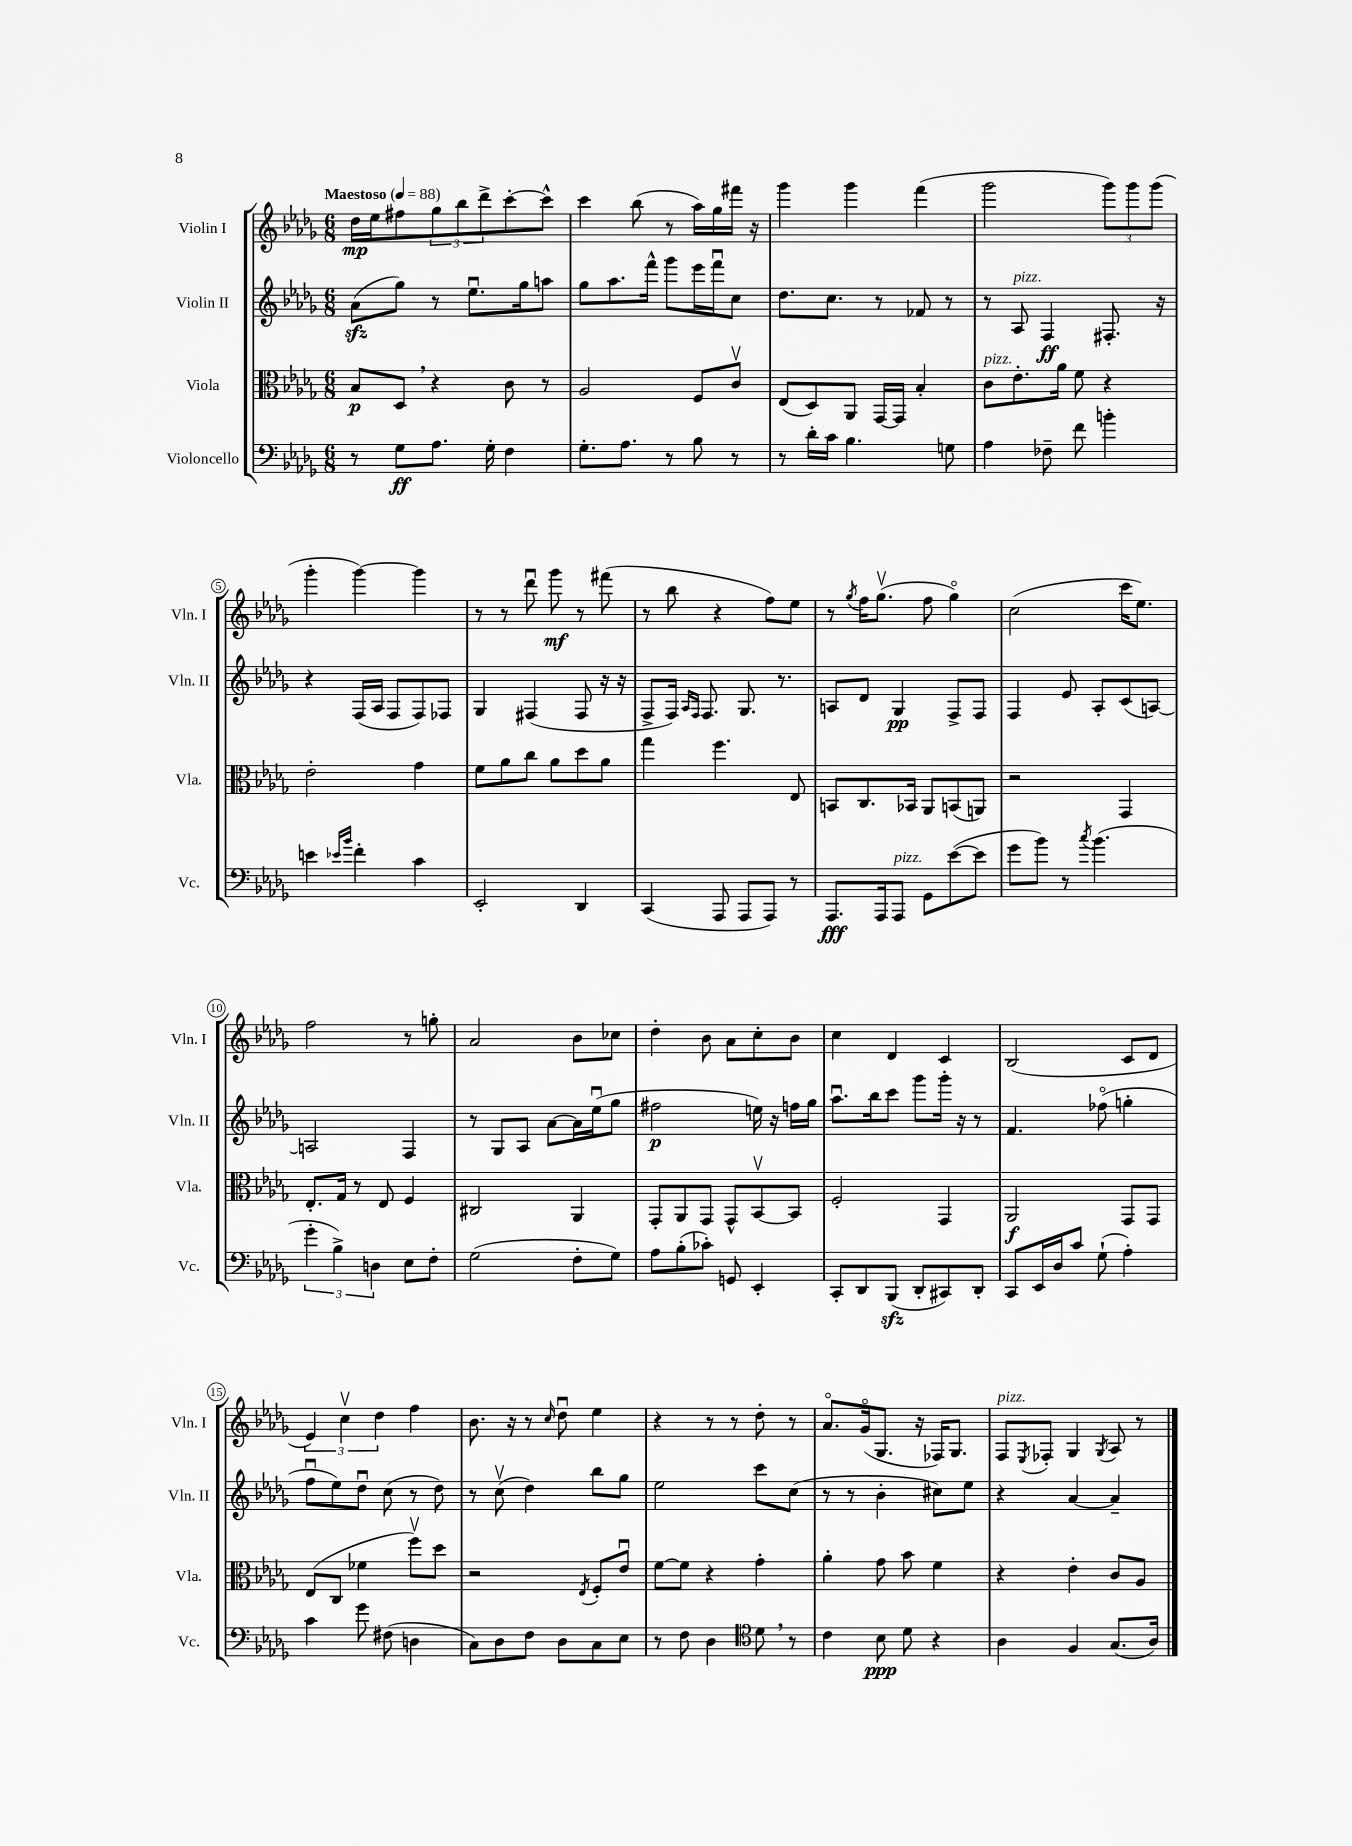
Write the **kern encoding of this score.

**kern	**kern	**kern	**kern
*staff4	*staff3	*staff2	*staff1
*clefF4	*clefC3	*clefG2	*clefG2
*k[b-e-a-d-g-]	*k[b-e-a-d-g-]	*k[b-e-a-d-g-]	*k[b-e-a-d-g-]
*M6/8	*M6/8	*M6/8	*M6/8
*MM88	*MM88	*MM88	*MM88
8r	8B-/L	(8a-\L	16dd-\LL
.	.	.	16ee-\J
8G-\L	8D-/J	8gg-\J)	8ff#\
8.A-\J	4r	8r	12gg-\
.	.	.	12bb-\
.	.	8.ee-u\L	.
.	.	.	12ddd-^\
16G-'\	.	.	.
4F\	8c\	.	[8ccc'\
.	.	16gg-\k	.
.	8r	8aa\J	8ccc^^\]J
=	=	=	=
8.G-'\L	2A-/	8gg-\L	4ccc\
.	.	8.aa-\	.
8.A-\J	.	.	.
.	.	.	(8bb-\
.	.	16fff^^\Jk	.
8r	.	8ggg-\L	8r
8B-\	8F/L	16eee-\L	16aa-\LL)
.	.	16fffu\J	16gg-\
8r	8cv/J	8cc\J	16fff#\JJ
.	.	.	16r
=	=	=	=
8r	(8E-/L	8.dd-\L	4ggg-\
16d-'\LL	8D-/)	.	.
16c\JJ	.	8.cc\J	.
4.B-\	8AA-/J	.	4ggg-\
.	[16GG-/LL	8r	.
.	16GG-/]JJ	.	.
.	4B-'/	8f-/	(4fff\
8G\	.	8r	.
=	=	=	=
4A-\	8c\L	8r	2ggg-\
.	8.e-'\	8A-/	.
8F-~\	.	4F/	.
.	16a-\Jk	.	.
8f\	8f\	.	.
4b'\	4r	8.F#'/	12ggg-\L)
.	.	.	12ggg-\
.	.	.	(12ggg-\J
.	.	16r	.
=	=	=	=
4e\	2e-'\	4r	4ggg-'\
16qqe-/LL	.	.	.
16qqb-/JJ	.	.	.
4f'\	.	(16F/LL	[4ggg-\)
.	.	16A-/JJ	.
.	.	8F/L	.
4c\	4g-\	8F/)	4ggg-\]
.	.	8F-/J	.
=	=	=	=
2EE-'/	8f\L	4G-/	8r
.	8a-\	.	8r
.	8cc\J	(4F#/	8ddd-u\
.	8a-\L	.	8ggg-\
4DD-/	8dd-\	8F#/	8r
.	8a-\J	16r	(8fff#\
.	.	16r	.
=	=	=	=
(4CC/	4gg-\	8F^/L	8r
.	.	16F/Jk)	8bb-\
.	.	16qqA-/LL	.
.	.	16qqF/JJ	.
.	.	8.F/	.
8AAA-/	4.ff\	.	4r
8AAA-/L	.	8.G-/	.
8AAA-/J)	.	.	8ff\L)
.	.	8.r	.
8r	8E-/	.	8ee-\J
=	=	=	=
8.AAA-/L	8BB/L	8A/L	8r
.	.	.	8qgg-/
.	8.C/	8d-/J	16ff\LK
16AAA-/k	.	.	(8.gg-v\J
8AAA-/J	.	4G-/	.
.	16BB-/Jk	.	.
8GG-\L	8AA-/L	.	8ff\
([8e-\	(8BB/	8F^/L	4gg-o\)
8e-\]J	8AA/J)	8F/J	.
=	=	=	=
8g-\L	2r	4F/	(2cc\
8b-\J)	.	.	.
8r	.	8e-/	.
8qcc/	.	.	.
(4.b-\	.	8A-'/L	.
.	4GG-/	(8c/	16ccc\LK
.	.	.	8.ee-\J)
.	.	[8A/J)	.
=	=	=	=
6g-'\	8.E-'/L	2A/]	2ff\
6B-^\)	.	.	.
.	16G-/Jk	.	.
.	8r	.	.
6D\	.	.	.
.	8E-/	.	.
8E-\L	4F/	4F/	8r
8F'\J	.	.	8gg'\
=	=	=	=
(2G-\	2C#/	8r	2a-/
.	.	8G-/L	.
.	.	8A-/J	.
.	.	[8a-\L	.
8F'\L	4AA-/	16a-\]L	8b-\L
.	.	(16ee-u\J	.
8G-\J)	.	8gg-\J	8cc-\J
=	=	=	=
8A-\L	8GG-'/L	2ff#\	4dd-'\
(8B-'\	8AA-/	.	.
8c-'\J)	8GG-/J	.	8b-\
8GG/	8GG-^^/L	.	8a-\L
4EE-'/	[8BB-v/	16ee\)	8cc'\
.	.	16r	.
.	8BB-/]J	16ff\LL	8b-\J
.	.	16gg-\JJ	.
=	=	=	=
8CC'/L	2F'/	8.aa-u\L	4cc\
8DD-/	.	.	.
.	.	16bb-\k	.
(8BBB-/J	.	8ccc\J	4d-/
8DD-'/L	.	8ggg-\L	.
8CC#/)	4GG-/	16ggg-'\Jk	4c/
.	.	16r	.
8DD-'/J	.	8r	.
=	=	=	=
8CC/L	2AA-/	4.f/	(2B-/
16EE-/L	.	.	.
16D-/J	.	.	.
8c/J	.	.	.
(8G-`\	.	(8ff-o\	.
4A-'\)	8GG-/L	4gg'\	8c/L
.	8GG-/J	.	8d-/J
=	=	=	=
4c\	(8E-/L	8ffu\L	6e-/)
.	8C/J	8ee-\)	.
.	.	.	6ccv\
8g-\	4f-\	8dd-u\J	.
.	.	.	6dd-\
(8F#\	.	(8cc\	.
4D\	8ffv\L)	8r	4ff\
.	8dd-\J	8dd-\)	.
=	=	=	=
8C\L)	2r	8r	8.b-\
8D-\	.	(8ccv\	.
.	.	.	16r
8F\J	.	4dd-\)	8r
.	.	.	16qqcc/
8D-\L	.	.	8dd-u\
.	8qE-/	.	.
8C\	8F'/L	8bb-\L	4ee-\
8E-\J	8e-u/J	8gg-\J	.
=	=	=	=
8r	[8f\L	2ee-\	4r
8F\	8f\]J	.	.
4D-\	4r	.	8r
.	.	.	8r
*clefC4	*	*	*
8d-\	4g-'\	8ccc\L	8dd-'\
8r	.	(8cc\J	8r
=	=	=	=
4c\	4a-'\	8r	8.a-o/L
.	.	8r	.
.	.	.	(16g-o/k
8B-\	8g-\	4b-'\	8.G-/J
8d-\	8b-\	.	.
.	.	.	16r
4r	4f\	8cc#\L)	16F-/LK)
.	.	.	8.G-/J
.	.	8ee-\J	.
=	=	=	=
4A-\	4r	4r	8F/L
.	.	.	8qE-/
.	.	.	8F-'/J
4F/	4e-'\	[4a-/	4G-/
.	.	.	8qG-/
(8.G-/L	8c/L	4a-~/]	8A-/
.	8A-/J	.	8r
16A-/Jk)	.	.	.
==	==	==	==
*-	*-	*-	*-
